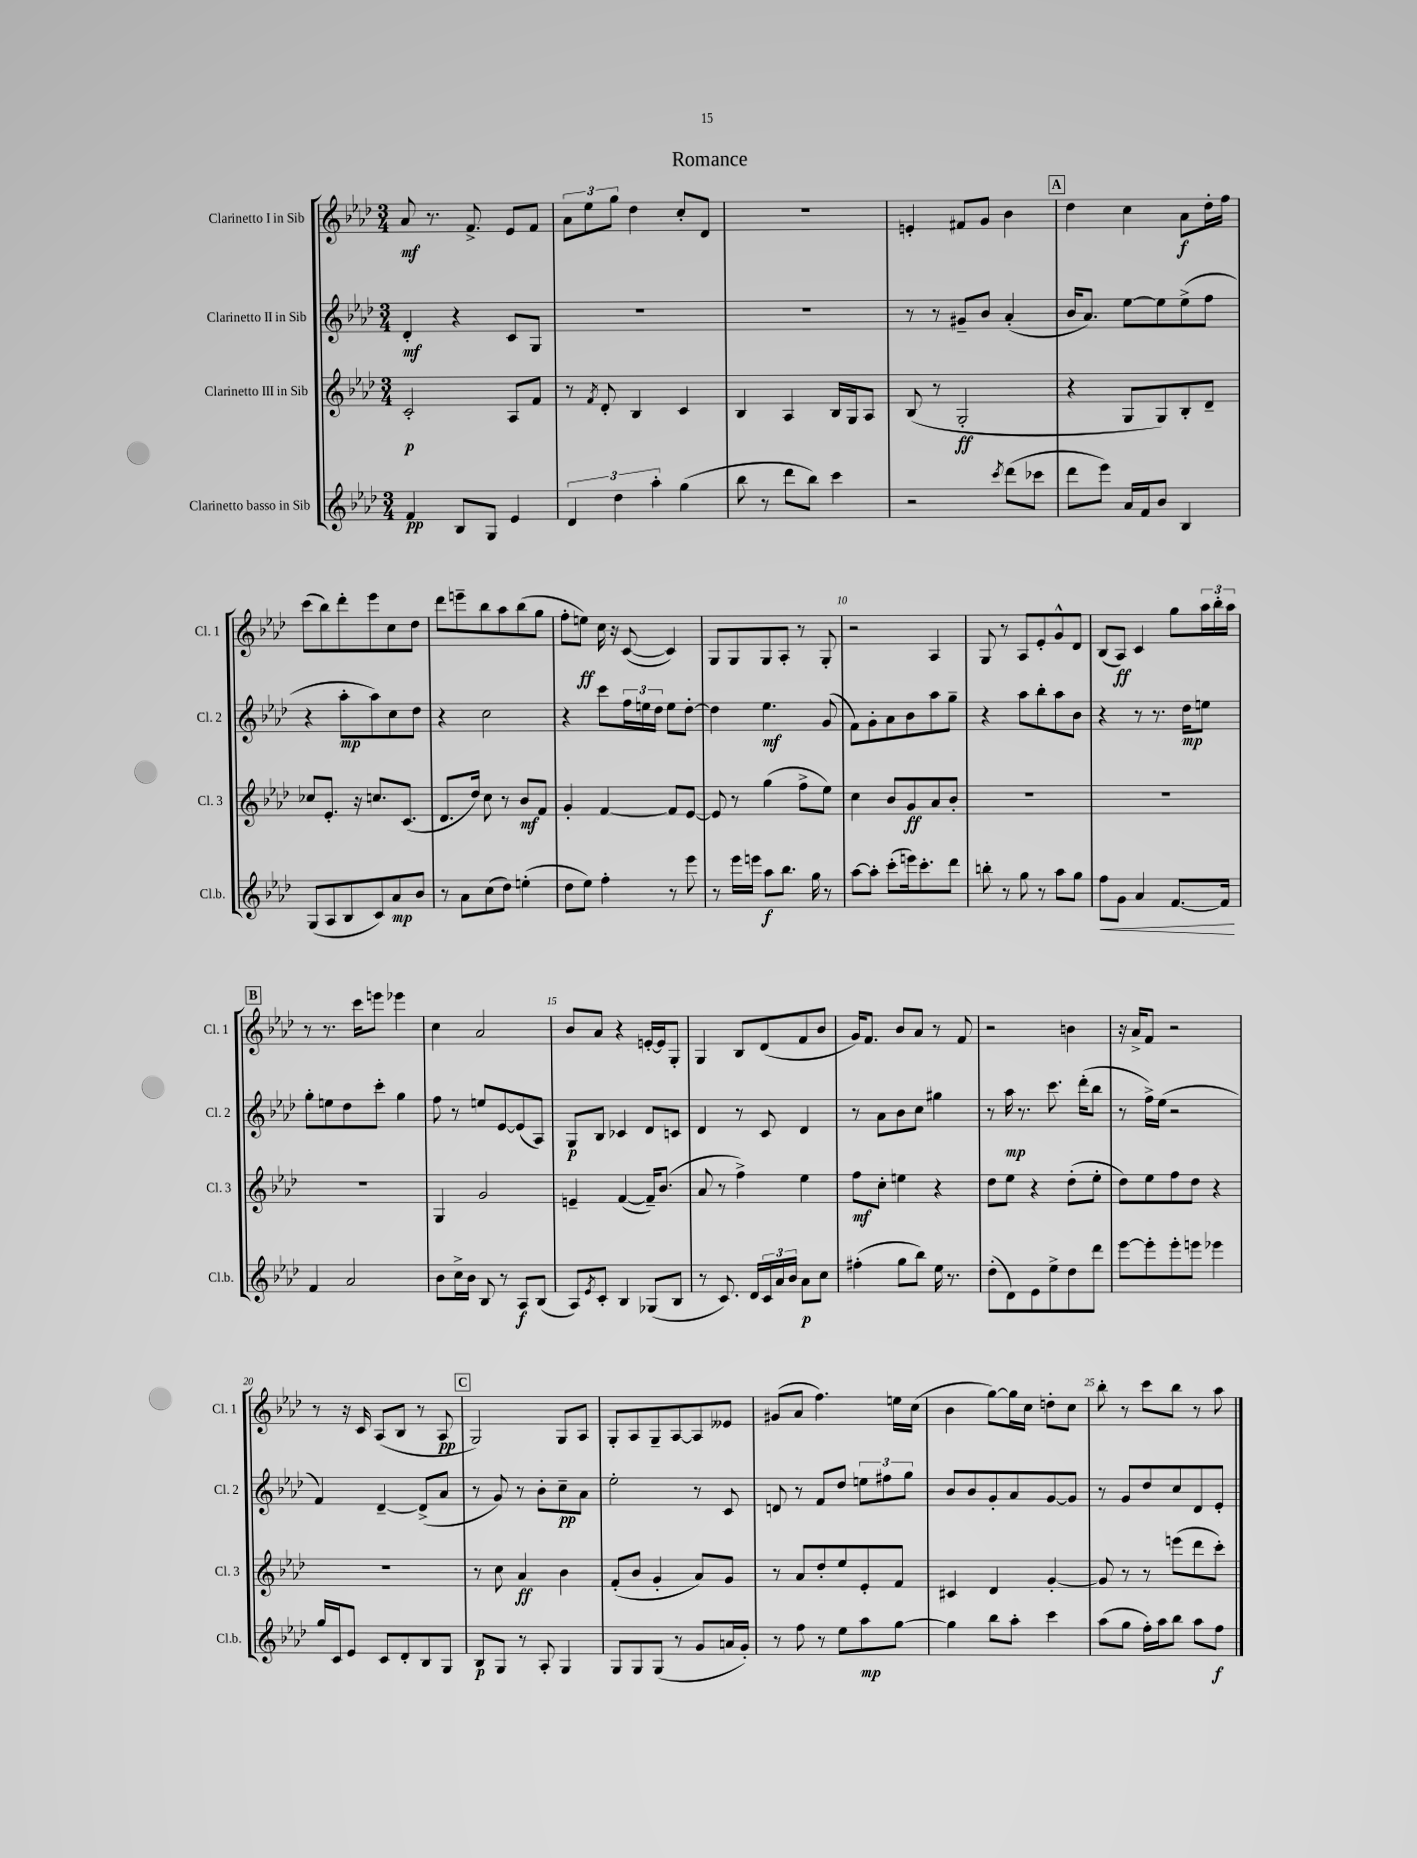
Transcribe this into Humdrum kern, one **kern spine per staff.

**kern	**kern	**kern	**kern
*staff4	*staff3	*staff2	*staff1
*clefG2	*clefG2	*clefG2	*clefG2
*k[b-e-a-d-]	*k[b-e-a-d-]	*k[b-e-a-d-]	*k[b-e-a-d-]
*M3/4	*M3/4	*M3/4	*M3/4
4f	2c'	4d-'	8a-
.	.	.	8.r
8B-	.	4r	.
.	.	.	8.f^
8G	.	.	.
4e-	8A-	8c	8e-
.	8f	8G	8f
=	=	=	=
6d-	8r	2.r	12a-
.	.	.	12ee-
.	8qf	.	.
.	8d-'	.	.
6dd-	.	.	12gg
.	4B-	.	4dd-
6aa-'	.	.	.
(4gg	4c	.	8cc'
.	.	.	8d-
=	=	=	=
8bb-	4B-	2.r	2.r
8r	.	.	.
8ddd-	4A-	.	.
8bb-)	.	.	.
4ccc	16B-	.	.
.	16G	.	.
.	8A-	.	.
=	=	=	=
2r	(8B-	8r	4e'
.	8r	8r	.
.	2G'	8g#~	8f#
.	.	8b-	8g
8qccc	.	.	.
(8ddd-	.	(4a-'	4b-
8ccc-	.	.	.
=	=	=	=
8ddd-	4r	16b-	4dd-
.	.	8.a-)	.
8eee-)	.	.	.
16a-	8G	[8ee-	4cc
16f	.	.	.
8b-	8G)	8ee-]	.
4B-	8B-'	(8ee-^	8a-
.	8d-~	8ff	16dd-'
.	.	.	16ff
=	=	=	=
(8G	8cc-	4r	(8ccc
8A-	8.e-'	.	8bb-)
8B-	.	8aa-'	8ddd-'
.	16r	.	.
8c)	8.cc	8aa-)	8eee-
8a-	.	8cc	8cc
.	(8.c	.	.
8b-	.	8dd-	8dd-
=	=	=	=
8r	8.d-	4r	8ddd-
8a-	.	.	8eee~
.	16dd-)	.	.
(8cc	8cc	2cc	8bb-
8dd-)	8r	.	8aa-
(4ee'	8b-	.	(8bb-
.	8f	.	8gg
=	=	=	=
8dd-	4g'	4r	8ff'
8ee-)	.	.	8ee)
4ff'	[4f	8ccc	16cc
.	.	.	16r
.	.	24ff	([8c
.	.	24ee	.
.	.	24dd-	.
8r	8f]	8ee	4c])
8eee-	[8e-	[8dd-'	.
=	=	=	=
8r	8e-]	4dd-]	8G
16eee-	8r	.	8G
16eee	.	.	.
8aa-	(4gg	4.ee-	8G
8.bb-	.	.	8A-'
.	8ff^	.	8r
16gg	.	.	.
8r	8ee-)	(8g	8G'
=	=	=	=
[8aa-	4cc	8f)	2r
8aa-']	.	8g'	.
(8ccc'	8b-	8a-	.
16eee)	8g	8b-	.
8.ccc'	.	.	.
.	8a-	8aa-	4A-
8ddd-	8b-'	8gg~	.
=	=	=	=
8bb'	2.r	4r	8G
8r	.	.	8r
8gg	.	8aa-	8A-
8r	.	8bb-'	8e-'
8aa-	.	8aa-	8g^^
8gg	.	8b-	8d-
=	=	=	=
8ff	2.r	4r	(8B-
8g	.	.	8A-)
4a-	.	8r	4c
.	.	8.r	.
[8.f	.	.	8gg
.	.	16dd-	.
.	.	8ee	24aa-
.	.	.	24bb-'
16f]	.	.	.
.	.	.	24aa-
=	=	=	=
4f	2.r	8gg'	8r
.	.	8ee	8.r
2a-	.	8dd-	.
.	.	.	16ccc
.	.	8ccc'	8eee
.	.	4gg	4eee-
=	=	=	=
8b-	4G	8ff	4cc
16cc^	.	8r	.
16b-	.	.	.
8B-	2g	8ee	2a-
8r	.	[8e-	.
8A-	.	(8e-]	.
(8B-	.	8A-)	.
=	=	=	=
8A-)	4e~	8G	8b-
8qe-	.	.	.
8c'	.	8B-	8a-
4B-	([4f	4c-	4r
(8G-	16f~])	8d-	[16e'
.	(8.b-	.	16e]
8B-	.	8c	8G'
=	=	=	=
8r	8a-	4d-	4G
8.c)	8r	.	.
.	4ff^)	8r	8B-
16d-	.	.	.
24c	.	8c	(8d-
24a-	.	.	.
24b-	.	.	.
8a-	4ee-	4d-	8f
8cc	.	.	8b-
=	=	=	=
(4ff#'	8ff	8r	16g)
.	.	.	8.f
.	8cc'	8a-	.
8gg	4ee	8b-	8b-
8bb-)	.	8cc	8a-
16ee-	4r	4gg#	8r
8.r	.	.	.
.	.	.	8f
=	=	=	=
(8dd-'	8dd-	8r	2r
8d-)	8ee-	16aa-	.
.	.	8.r	.
8e-	4r	.	.
8ee-^	.	8.ccc	.
8dd-	(8dd-'	.	4b
.	.	(16ddd-'	.
8ddd-	8ee-'	8bb-	.
=	=	=	=
[8eee-	8dd-)	8r	16r
.	.	.	16a-^
8eee-']	8ee-	16ff^)	8f
.	.	(16ee-	.
8eee-'	8ff	2r	2r
8eee	8dd-	.	.
4eee-	4r	.	.
=	=	=	=
16gg	2.r	4f)	8r
16c	.	.	.
8e-	.	.	16r
.	.	.	16c
8c	.	[4d-~	(8A-
8d-'	.	.	8B-
8B-	.	(8d-^]	8r
8G	.	8a-	8A-
=	=	=	=
8B-	8r	8r	2G)
8G	8cc	8g)	.
8r	4a-	8r	.
8A-'	.	8b-'	.
4G	4b-	8cc~	8G
.	.	8a-	8A-
=	=	=	=
8G	(8f'	2ee-'	8G'
8G	8b-	.	8A-
(8G	4g'	.	8G~
8r	.	.	[8A-
8g	8a-)	8r	8A-]
16a	8g	8c	8e--
16g')	.	.	.
=	=	=	=
8r	8r	8d	(8g#
8ff	8a-	8r	8a-
8r	8dd-'	8f	4.ff)
8ee-	8ee-	8dd-	.
8aa-	8e-'	12ee	.
.	.	12ff#	.
[8gg	8f	.	16ee
.	.	12gg	.
.	.	.	(16cc
=	=	=	=
4gg]	4c#	8b-	4b-
.	.	8b-	.
8bb-	4d-	8g'	[8gg)
8aa-'	.	8a-	16gg]
.	.	.	16cc
4ccc	[4g'	[8g	8dd'
.	.	8g]	8cc
=	=	=	=
(8aa-	8g]	8r	8bb-'
8gg	8r	8g	8r
16ff')	8r	8dd-	8ccc
16aa-	.	.	.
8bb-	(8eee	8cc	8bb-
8aa-	8ddd-	8d-	8r
8ff	8ccc')	8e-'	8aa-
==	==	==	==
*-	*-	*-	*-
